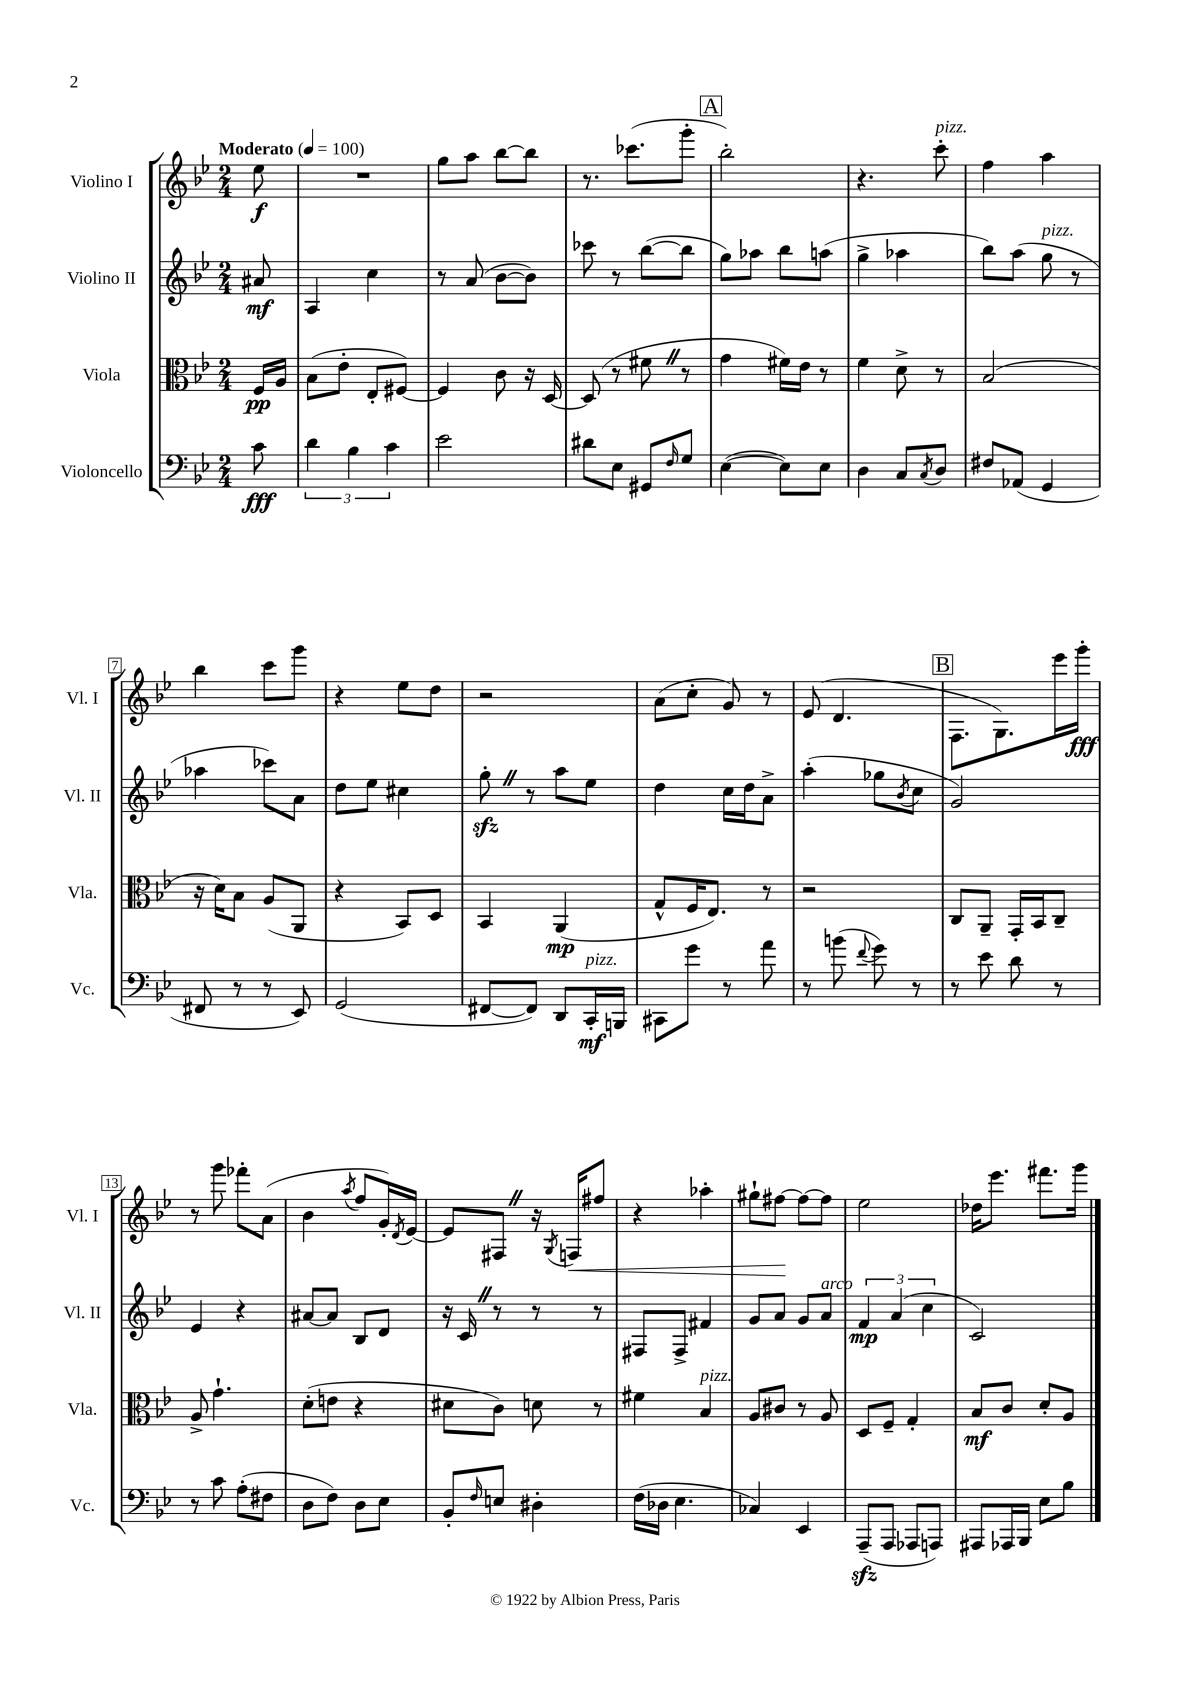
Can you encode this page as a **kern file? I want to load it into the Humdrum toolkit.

**kern	**kern	**kern	**kern
*staff4	*staff3	*staff2	*staff1
*clefF4	*clefC3	*clefG2	*clefG2
*k[b-e-]	*k[b-e-]	*k[b-e-]	*k[b-e-]
*M2/4	*M2/4	*M2/4	*M2/4
*MM100	*MM100	*MM100	*MM100
8c\	16F/LL	8a#/	8ee-\
.	16A/JJ	.	.
=	=	=	=
6d\	(8B-\L	4A/	2r
.	8e-'\J	.	.
6B-\	.	.	.
.	8E-'/L	4cc\	.
6c\	.	.	.
.	[8F#/J)	.	.
=	=	=	=
2e-\	4F#/]	8r	8gg\L
.	.	(8a/	8aa\J
.	8c\	[8b-\L	[8bb-\L
.	16r	8b-\]J)	8bb-\]J
.	[16D/	.	.
=	=	=	=
8d#\L	(8D/]	8ccc-\	8.r
8E-\J	8r	8r	.
.	.	.	(8.ccc-\L
8GG#/L	8f#\	([8bb-\L	.
16qqF/	.	.	.
8G/J	8r	8bb-\]J	8ggg'\J
=	=	=	=
([4E-\	4g\	8gg\L)	2bb-'\)
.	.	8aa-\J	.
8E-\]L)	16f#\LL)	8bb-\L	.
.	16e-\JJ	.	.
8E-\J	8r	(8aa\J	.
=	=	=	=
4D\	4f\	4gg^\	4.r
8C/L	8d^\	4aa-\	.
8qC/	.	.	.
8D/J	8r	.	8ccc'\
=	=	=	=
8F#/L	(2B-/	8bb-\L)	4ff\
(8AA-/J	.	(8aa\J	.
4GG/	.	8gg\	4aa\
.	.	8r	.
=	=	=	=
8FF#/	16r	4aa-\	4bb-\
.	16d\LK)	.	.
8r	8B-\J	.	.
8r	(8A/L	8ccc-\L)	8ccc\L
8EE-/)	8AA/J	8a\J	8ggg\J
=	=	=	=
(2GG/	4r	8dd\L	4r
.	.	8ee-\J	.
.	8BB-/L)	4cc#\	8ee-\L
.	8D/J	.	8dd\J
=	=	=	=
[8FF#/L	4BB-/	8gg'\	2r
8FF#/]J)	.	8r	.
8DD/L	(4AA/	8aa\L	.
16CC'/L	.	8ee-\J	.
16BBB/JJ	.	.	.
=	=	=	=
8CC#\L	8G^^/L	4dd\	(8a\L
8g\J	16F/K	.	8cc'\J
.	8.E-/J)	.	.
8r	.	16cc\LL	8g/)
.	.	16dd\J	.
8a\	8r	8a^\J	8r
=	=	=	=
8r	2r	(4aa'\	(8e-/
(8b\	.	.	4.d/
8qqf/	.	.	.
8g\)	.	8gg-\L	.
.	.	8qb-/	.
8r	.	8cc\J	.
=	=	=	=
8r	8C/L	2g/)	8.F\L
8e-\	8AA~/J	.	.
.	.	.	8.G\)
8d\	16GG'/LL	.	.
.	16BB-/J	.	.
8r	8C~/J	.	16eee-\L
.	.	.	16ggg'\JJ
=	=	=	=
8r	8A^/	4e-/	8r
8c\	4.g`\	.	8ggg\
(8A'\L	.	4r	8fff-'\L
8F#\J	.	.	(8a\J
=	=	=	=
8D\L	(8d'\L	[8a#/L	4b-\
8F\J)	8e\J	8a#/]J	.
.	.	.	8qaa/
8D\L	4r	8B-/L	8ff/L
8E-\J	.	8d/J	16g'/L)
.	.	.	8qd/
.	.	.	[16e-/JJ
=	=	=	=
8BB-'/L	8d#\L	16r	8e-/]L
.	.	16c/	.
16qqF/	.	.	.
8E/J	8c\J)	8r	8F#/J
4D#'\	8d\	8r	16r
.	.	.	8qG/
.	.	.	16F/LK
.	8r	8r	8ff#/J
=	=	=	=
(16F\LL	4f#\	8F#/L	4r
16D-\JJ	.	.	.
4.E-\	.	8F#^/J	.
.	4B-/	4f#/	4aa-'\
=	=	=	=
4C-/)	8A/L	8g/L	8gg#`\L
.	8c#/J	8a/J	[8ff#\J
4EE-/	8r	8g/L	8ff#\_L
.	8A/	8a/J	8ff#\]J
=	=	=	=
(8AAA~/L	8D/L	6f/	2ee-\
8AAA/J	8F~/J	.	.
.	.	(6a/	.
8AAA-/L	4G'/	.	.
.	.	6cc\	.
8AAA/J)	.	.	.
=	=	=	=
8AAA#/L	8B-/L	2c/)	16dd-\LK
.	.	.	8.eee-\J
16AAA-/L	8c/J	.	.
16BBB-/JJ	.	.	.
8E-\L	8d'/L	.	8.fff#\L
8B-\J	8A/J	.	.
.	.	.	16ggg\Jk
==	==	==	==
*-	*-	*-	*-
